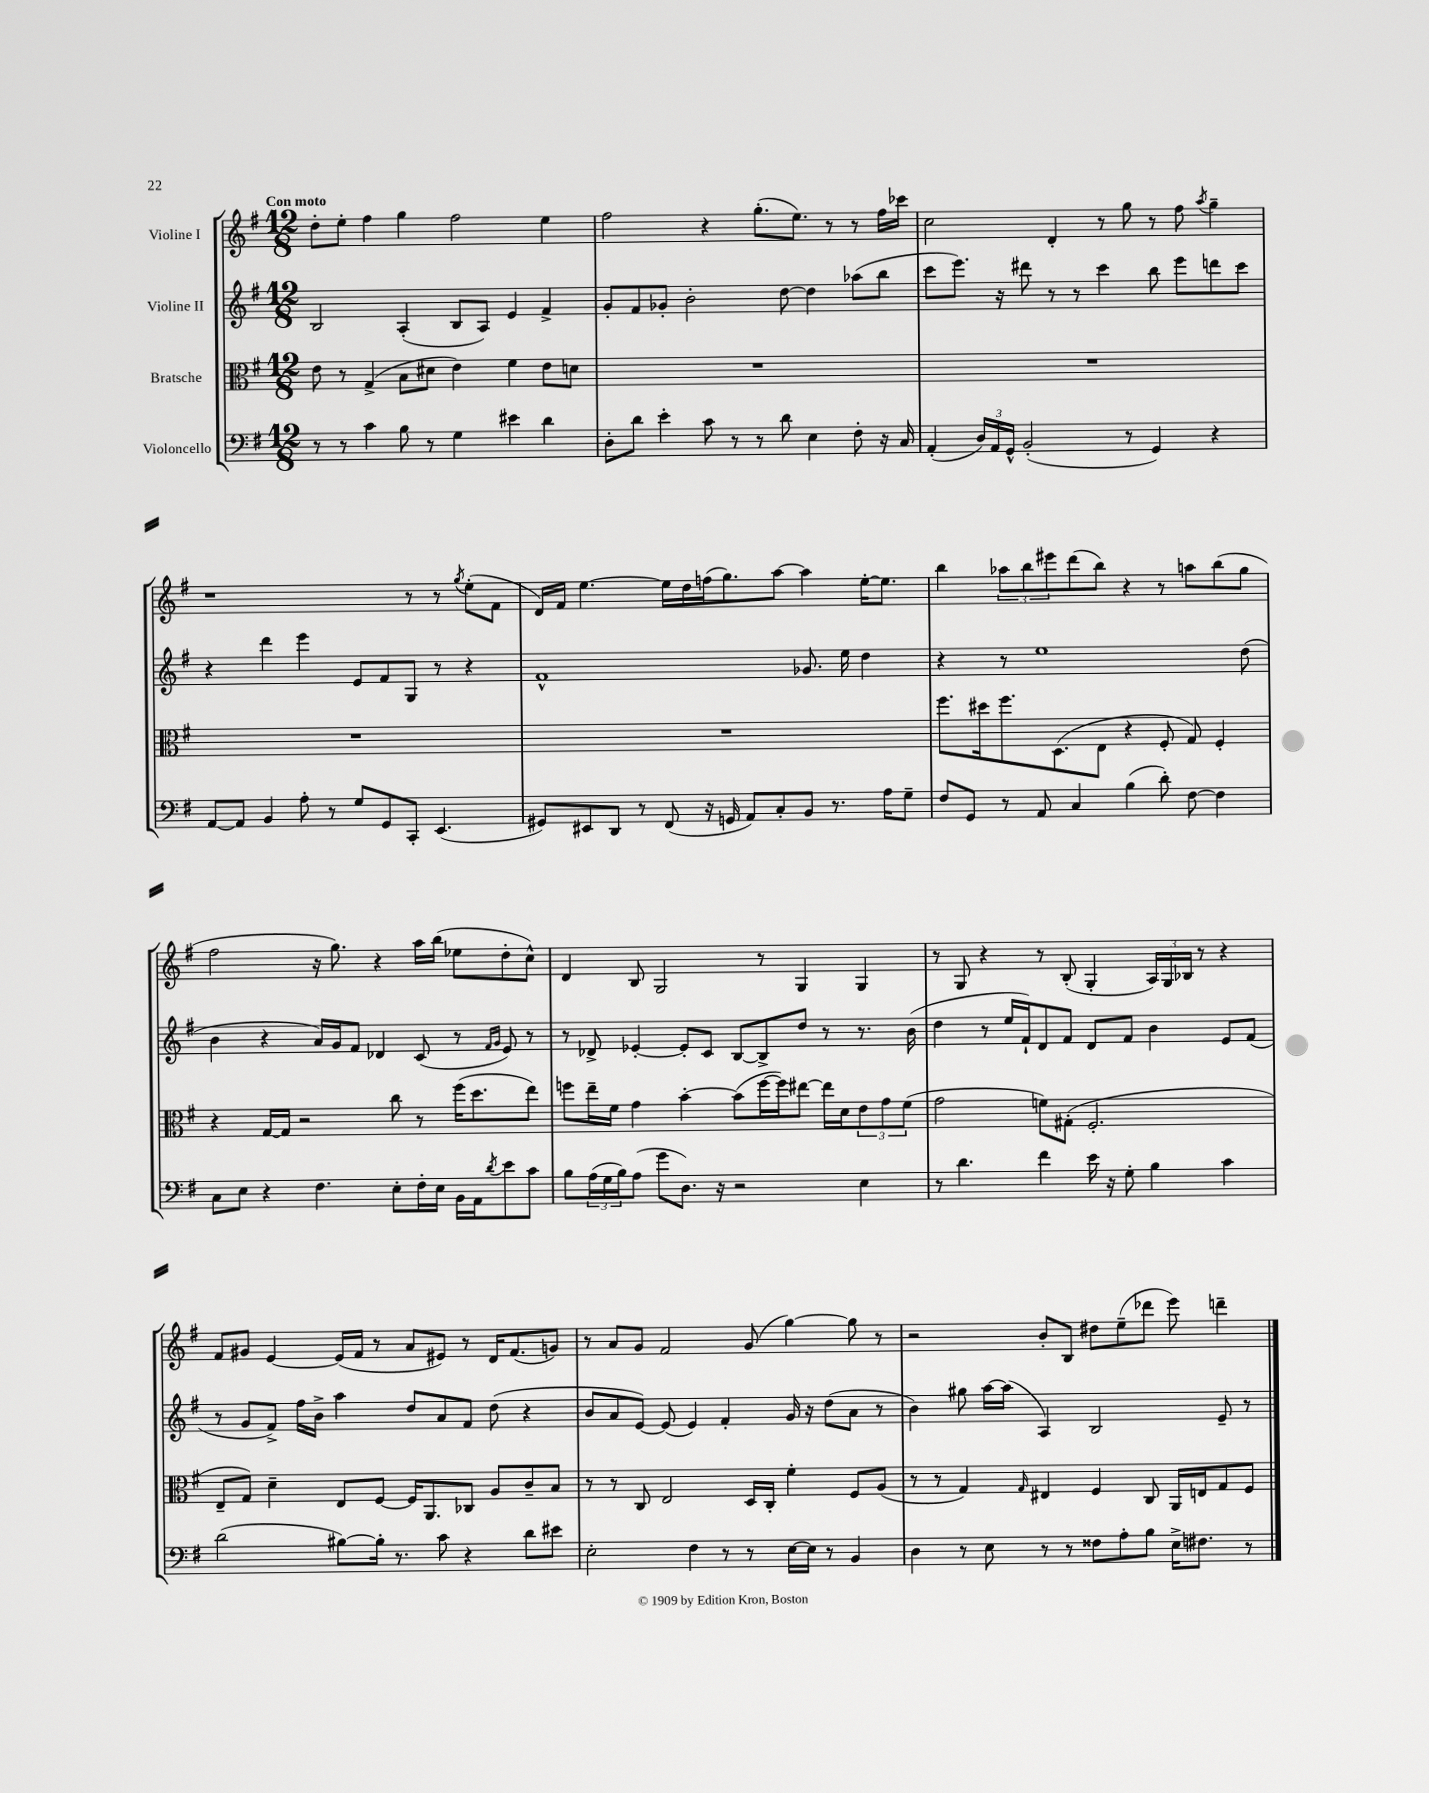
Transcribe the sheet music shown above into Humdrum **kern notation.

**kern	**kern	**kern	**kern
*part4	*part3	*part2	*part1
*staff4	*staff3	*staff2	*staff1
*I"Violoncello	*I"Bratsche	*I"Violine II	*I"Violine I
*clefF4	*clefC3	*clefG2	*clefG2
*k[f#]	*k[f#]	*k[f#]	*k[f#]
*M12/8	*M12/8	*M12/8	*M12/8
=1	=1	=1	=1
!	!	!	!LO:TX:a:B:t=Con moto
8r	8e\	2B/	8dd'\L
8r	8r	.	8ee'\J
4c\	(4G^/	.	4ff#\
8B\	8B\L	(4A'/	4gg\
8r	8d#X\J	.	.
4G\	4e\)	8B/L	2ff#\
.	.	8A/J)	.
4e#X\	4f#\	4e/	.
4d\	8e\L	4f#^/	4ee\
.	8dn\J	.	.
=2	=2	=2	=2
8D'\L	1.r	8g'/L	2ff#\
8d\J	.	8f#/	.
4e'\	.	8g-X'/J	.
.	.	2b'\	.
8c\	.	.	4r
8r	.	.	.
8r	.	.	(8.gg'\L
8d\	.	[8dd\	.
.	.	.	8.ee\J)
4E\	.	4dd\]	.
.	.	.	8r
8F#'\	.	(8aa-X\L	8r
16r	.	8bb\J	16ff#\LL
16C/	.	.	16ccc-X\JJ
=3	=3	=3	=3
(4AA'/	1.r	8ccc\L	2cc\
.	.	8.eee\J)	.
24D/LL)	.	.	.
24AA/	.	.	.
.	.	16r	.
24GG^^/JJ	.	.	.
(2BB'/	.	8ddd#X\	.
.	.	8r	4d'/
.	.	8r	.
.	.	4ccc\	8r
8r	.	.	8gg\
4GG/)	.	8bb\	8r
.	.	8eee\L	8ff#\
.	.	.	8qaa/
4r	.	8dddn\	4gg~\
.	.	8ccc\J	.
!!LO:LB:g=z
=4	=4	=4	=4
[8AA/L	1.r	4r	1r
8AA/J]	.	.	.
4BB/	.	4ddd\	.
8A'\	.	4eee\	.
8r	.	.	.
8G/L	.	8e/L	.
8GG/	.	8f#/	.
8CC'/J	.	8G/J	8r
(4.EE/	.	8r	8r
.	.	.	8qgg/
.	.	4r	(8ee'\L
.	.	.	8f#\J
=5	=5	=5	=5
8GG#X/L)	1.r	1f#^^	16d/LL)
.	.	.	16f#/JJ
8EE#X/	.	.	[4.ee\
8DD/J	.	.	.
8r	.	.	.
(8FF#/	.	.	16ee\LL]
.	.	.	16dd\
16r	.	.	(16ffn\J
16GGn/	.	.	8.gg\)
8AA/L)	.	.	.
8C'/	.	.	[8aa\J
8BB/J	.	8.g-X/	4aa\]
8.r	.	.	.
.	.	16ee\	.
.	.	4dd\	[16ee'\KL
16A\KL	.	.	8.ee\J]
8G~\J	.	.	.
=6	=6	=6	=6
8F#/L	8.ff#\L	4r	4bb\
8GG/J	.	.	.
.	16dd#X\k	.	.
8r	8.ff#\	8r	12aa-X\L
.	.	.	12bb\
8AA/	.	1ee	.
.	.	.	12eee#X\
.	(8.D\	.	.
4C/	.	.	(8ddd\
.	8E\J	.	8bb\J)
(4B\	4r	.	4r
8d'\)	8F#'/	.	8r
[8F#\	8G/)	.	8aan\L
4F#\]	4F#'/	.	(8bb\
.	.	(8dd\	8gg\J
!!LO:LB:g=z
=7	=7	=7	=7
8C\L	4r	4b\	2ff#\
8E\J	.	.	.
4r	[16G/LL	4r	.
.	16G/JJ]	.	.
.	2r	.	.
4.F#\	.	16a/LL)	16r
.	.	16g/J	8.gg\)
.	.	8f#/J	.
.	.	4d-X/	4r
8E'\L	8cc\	.	.
16F#'\L	8r	(8c/	16aa\LL
16E\JJ	.	.	(16bb\JJ
16BB\LL	(16ff#\KL	8r	8ee-X\L
16AA\J	8.dd\	.	.
.	.	16qqf#/LL	.
8qd/	.	16qqg/JJ	.
8e\	.	8e/)	8dd'\
8c\J	8ee\J)	8r	8cc^^\J)
=8	=8	=8	=8
8B\L	8ffn\L	8r	4d/
(24A\L	16ee~\L	8d-X^/	.
24G\	.	.	.
.	16f#\JJ	.	.
24B\J)	.	.	.
(8A\J	4g\	[4e-X'/	8B/
8g\L	.	.	2G/
8.D\J)	[4b'\	8e-'/L]	.
.	.	8c/J	.
16r	.	.	.
2r	(8b\L]	[8B/L	.
.	[16ff\L	8B^/]	8r
.	16ff\J])	.	.
.	[8ee#X\J	8dd/J	4G/
.	16ee#\LL]	8r	.
.	16d\J	.	.
4E\	12e\	8.r	4G/
.	12g\	.	.
.	(12f#\J	.	.
.	.	(16b\	.
=9	=9	=9	=9
8r	2g\	4dd\	8r
4.d\	.	.	8G/
.	.	8r	4r
.	.	16ee/LL	.
.	.	16f#`/J)	.
4f#\	8fn\L)	8d/	8r
.	(8G#X'\J	8f#/J	(8B'/
16e\	2.F#'/	8d/L	4G'/
16r	.	.	.
8G'\	.	8f#/J	.
4B\	.	4b\	24A/LL)
.	.	.	24G/
.	.	.	24B-X/JJ
.	.	.	8r
4c\	.	8e/L	4r
.	.	(8f#/J	.
!!LO:LB:g=z
=10	=10	=10	=10
(2d\	8E~/L	8r	8f#/L
.	8G/J)	8g/L	8g#X/J
.	4d~\	8f#^/J)	[4e/
.	.	16ff#\LL	.
.	.	16b^\JJ	.
[8B#X\L)	8E/L	4aa\	(16e/LL]
.	.	.	16f#/JJ
16B#'\Jk]	[8F#/J	.	8r
8.r	.	.	.
.	16F#/KL]	8dd/L	8a/L
.	8.AA/	.	.
8c\	.	8a/	8e#X/J)
4r	8C-X/J	8f#/J	8r
.	8A/L	(8dd\	16d/KL
.	.	.	(8.f#/
8d\L	8c~/	4r	.
8e#X\J	8B/J	.	8gn/J)
=11	=11	=11	=11
2E'\	8r	8b/L	8r
.	8r	8a/	8a/L
.	8C/	[8e/J)	8g/J
.	2E/	(8e/]	2f#/
4F#\	.	4e/)	.
8r	.	4f#'/	.
8r	16D/LL	.	(8g/
.	16C'/JJ	.	.
[16E\LL	4f#'\	16g/	[4gg\)
16E\JJ]	.	16r	.
8r	.	(8dd\L	.
4BB/	8F#/L	8a\J	8gg\]
.	(8A/J	8r	8r
=12	=12	=12	=12
4D\	8r	4b\)	2r
.	8r	.	.
8r	4G/)	8gg#X\	.
8E\	.	[16aa\LL	.
.	.	(16aa\JJ]	.
.	16qqG/	.	.
8r	4E#X/	4A/)	8b'/L
8r	.	.	8B/J
8F##X\L	4F#/	2B/	8dd#X\L
8A'\	.	.	(8ee~\
8B\J	8C/	.	8ddd-X\J
16E^\KL	16AA/LL	.	8eee\)
8.F#X\J	16En/J	.	.
.	8G/	8e~/	4dddn~\
8r	8F#/J	8r	.
==	==	==	==
*-	*-	*-	*-
